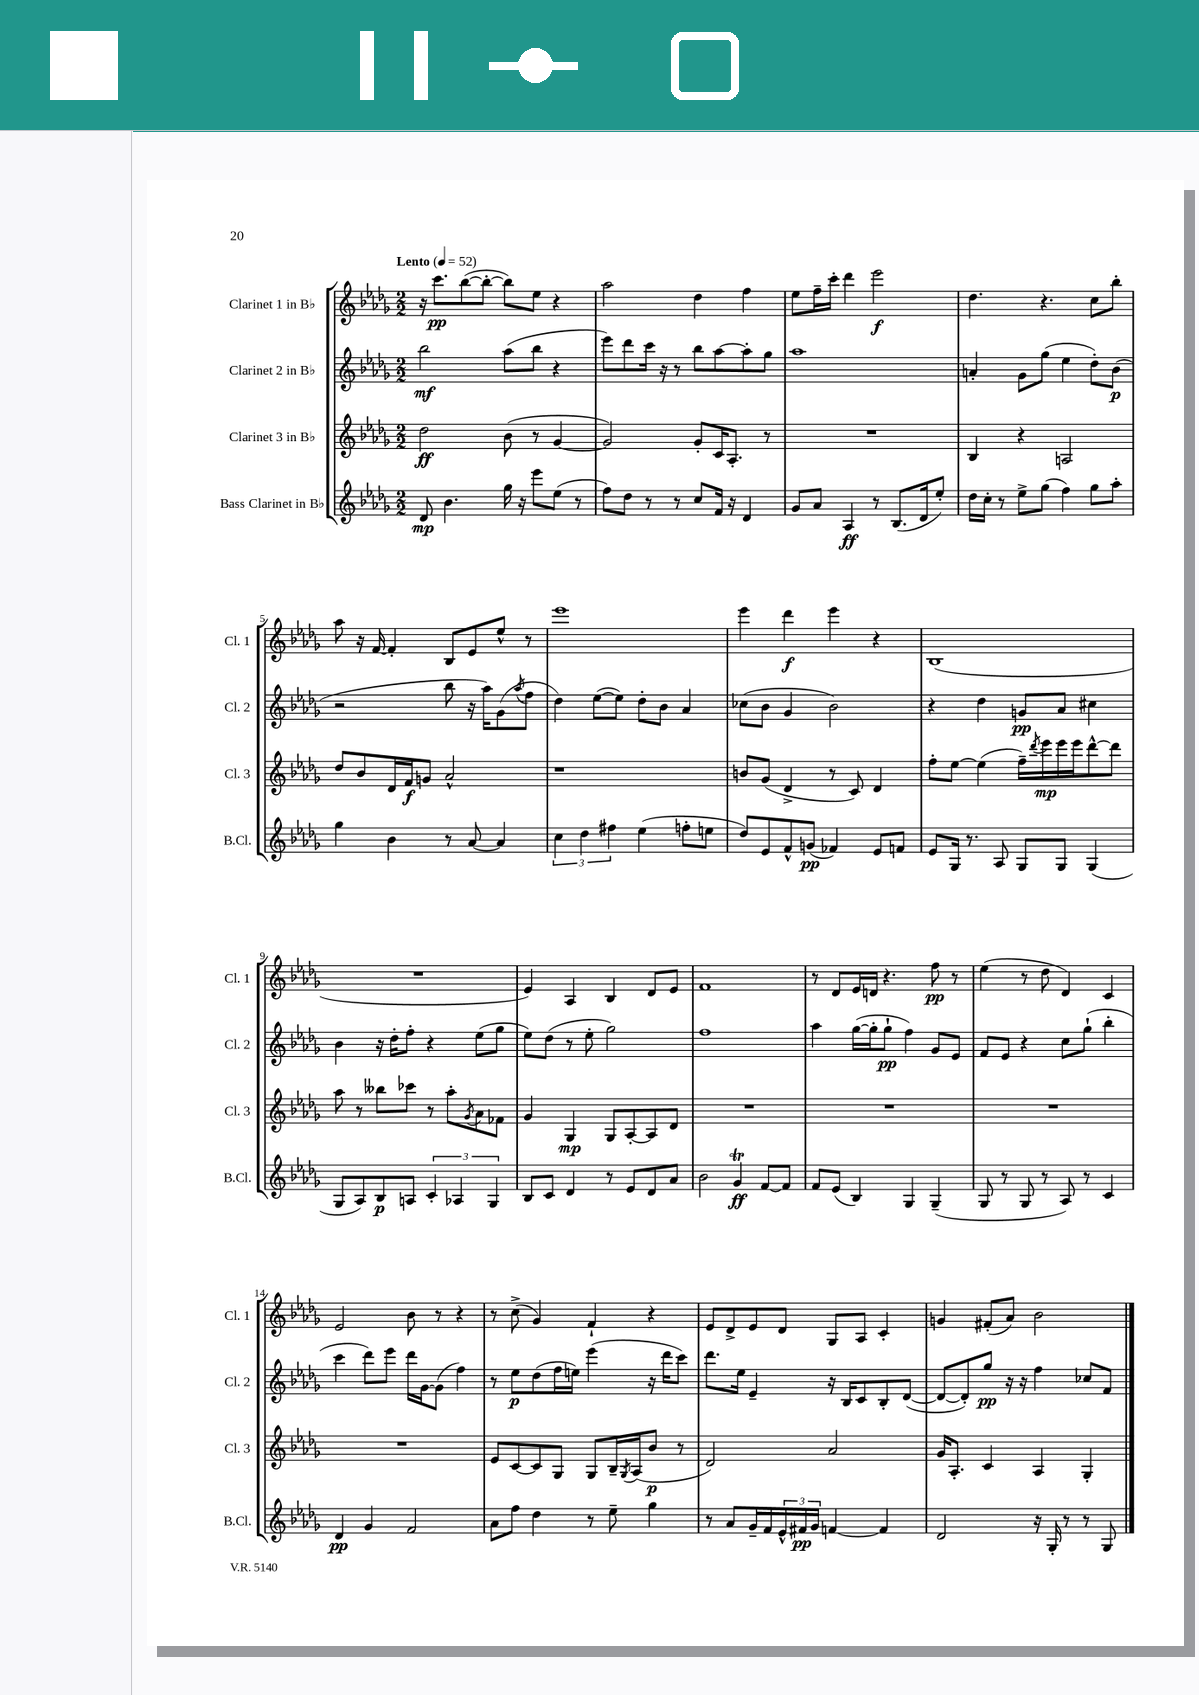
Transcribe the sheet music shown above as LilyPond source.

<<
\new StaffGroup <<
\new Staff = "s0" \with { instrumentName = "Clarinet 1 in Bb" shortInstrumentName = "Cl. 1" } {
    \clef treble \key des \major \numericTimeSignature \time 2/2 \tempo "Lento" 4 = 52
    r16 c'''8.\pp bes''8~( bes''8~-. bes''8) ees''8 r4 |
    aes''2 des''4 f''4 |
    ees''8 f''16-- c'''16-. des'''4 ees'''2\f |
    des''4. r4. c''8 bes''8-. |
    aes''8 r16 f'16~ f'4-. bes8 ees'8 ees''8-^ r8 |
    ees'''1 |
    ees'''4 des'''4\f ees'''4 r4 |
    bes1( |
    R1 |
    ees'4) aes4 bes4 des'8 ees'8 |
    f'1 |
    r8 des'8 ees'16 d'16 r4. f''8\pp r8 |
    ees''4( r8 des''8 des'4) c'4 |
    ees'2 bes'8 r8 r4 |
    r8 c''8->( ges'4) f'4-! r4 |
    ees'8 des'8-> ees'8 des'8 ges8 aes8 c'4-. |
    g'4 fis'8-.( aes'8) bes'2 \bar "|." |
}
\new Staff = "s1" \with { instrumentName = "Clarinet 2 in Bb" shortInstrumentName = "Cl. 2" } {
    \clef treble \key des \major \numericTimeSignature \time 2/2
    bes''2\mf aes''8( bes''8 r4 |
    ees'''8) des'''8 c'''16 r16 r8 bes''8 aes''8~ aes''8-. ges''8 |
    aes''1 |
    a'4-. ges'8 ges''8( ees''4 des''8-.) bes'8\p( |
    r2 bes''8 r16 aes''16) ges'8( \acciaccatura { aes''8 } f''8 |
    des''4) ees''8~( ees''8) des''8-. bes'8 aes'4 |
    ces''8( bes'8 ges'4 bes'2) |
    r4 des''4 g'8\pp aes'8 cis''4 |
    bes'4 r16 des''16-. f''8-. r4 ees''8( ges''8 |
    ees''8) des''8( r8 ees''8-. ges''2) |
    f''1 |
    aes''4 ges''16~( ges''16-. ges''8-!\pp f''4) ges'8 ees'8 |
    f'8 ees'8 r4 c''8 ges''8-!( bes''4-. |
    c'''4 des'''8) ees'''8 des'''16 ges'16~ ges'8( f''4) |
    r8 ees''8\p des''8( f''16 e''16) ees'''4( r16 des'''16 c'''8) |
    des'''8. ees''16 ees'4-- r16 bes16 c'8 bes8-. des'8~( |
    des'8~ des'8-.) ges''8\pp r16 r16 f''4 ces''8 f'8 \bar "|." |
}
\new Staff = "s2" \with { instrumentName = "Clarinet 3 in Bb" shortInstrumentName = "Cl. 3" } {
    \clef treble \key des \major \numericTimeSignature \time 2/2
    des''2\ff bes'8( r8 ges'4~ |
    ges'2) ges'8-. c'16 aes8.-. r8 |
    R1 |
    bes4 r4 a2 |
    des''8 bes'8 des'16 f'16\f g'8 aes'2-^ |
    r1 |
    b'8 ges'8( des'4-> r8 c'8) des'4 |
    f''8-. ees''8~ ees''4( f''16--) \acciaccatura { des'''8 } ees'''16\mp ees'''16 ees'''16 des'''8~-^ des'''8 |
    aes''8 r8 beses''8 ces'''8 r8 aes''8-. \acciaccatura { ges'8 } aes'8 fes'8 |
    ges'4 ges4\mp ges8 aes8~-. aes8 des'8 |
    R1 |
    R1 |
    R1 |
    R1 |
    ees'8 c'8~ c'8 ges8 ges8 bes16-- \acciaccatura { ges8 } aes16( bes'8\p r8 |
    des'2) aes'2 |
    ges'16 aes8.-. c'4 aes4 ges4-. \bar "|." |
}
\new Staff = "s3" \with { instrumentName = "Bass Clarinet in Bb" shortInstrumentName = "B.Cl." } {
    \clef treble \key des \major \numericTimeSignature \time 2/2
    des'8\mp bes'4. ges''16 r16 ees'''8 ees''8( r8 |
    f''8) des''8 r8 r8 c''8 f'16 r16 des'4 |
    ges'8 aes'8 aes4\ff r8 bes8.( des'16 ees''8-.) |
    des''16 c''16-. r8 ees''8-> ges''8( f''4) ges''8 aes''8-. |
    ges''4 bes'4 r8 aes'8~ aes'4 |
    \tuplet 3/2 { c''4 des''4 fis''4 } ees''4( f''8-. e''8 |
    des''8) ees'8 f'8-^ g'8\pp( fes'4) ees'8 f'8 |
    ees'8 ges16 r8. aes8 ges8 ges8 ges4( |
    ges8 aes8) bes8\p a8 \tuplet 3/2 { c'4-. aes4 ges4 } |
    bes8 c'8 des'4 r8 ees'8 des'8 aes'8 |
    bes'2 ges'4\trill\ff f'8~ f'8 |
    f'8 ees'8( bes4) ges4 ges4--( |
    ges8 r8 ges8 r8 aes8) r8 c'4 |
    des'4\pp ges'4 f'2 |
    aes'8 f''8 des''4 r8 ees''8-- ges''4 |
    r8 aes'8 ges'16-- f'16 \tuplet 3/2 { ees'16-^ fis'16\pp ges'16 } f'4~ f'4 |
    des'2 r16 ges16-. r8 r8 ges8 \bar "|." |
}
>>
>>
